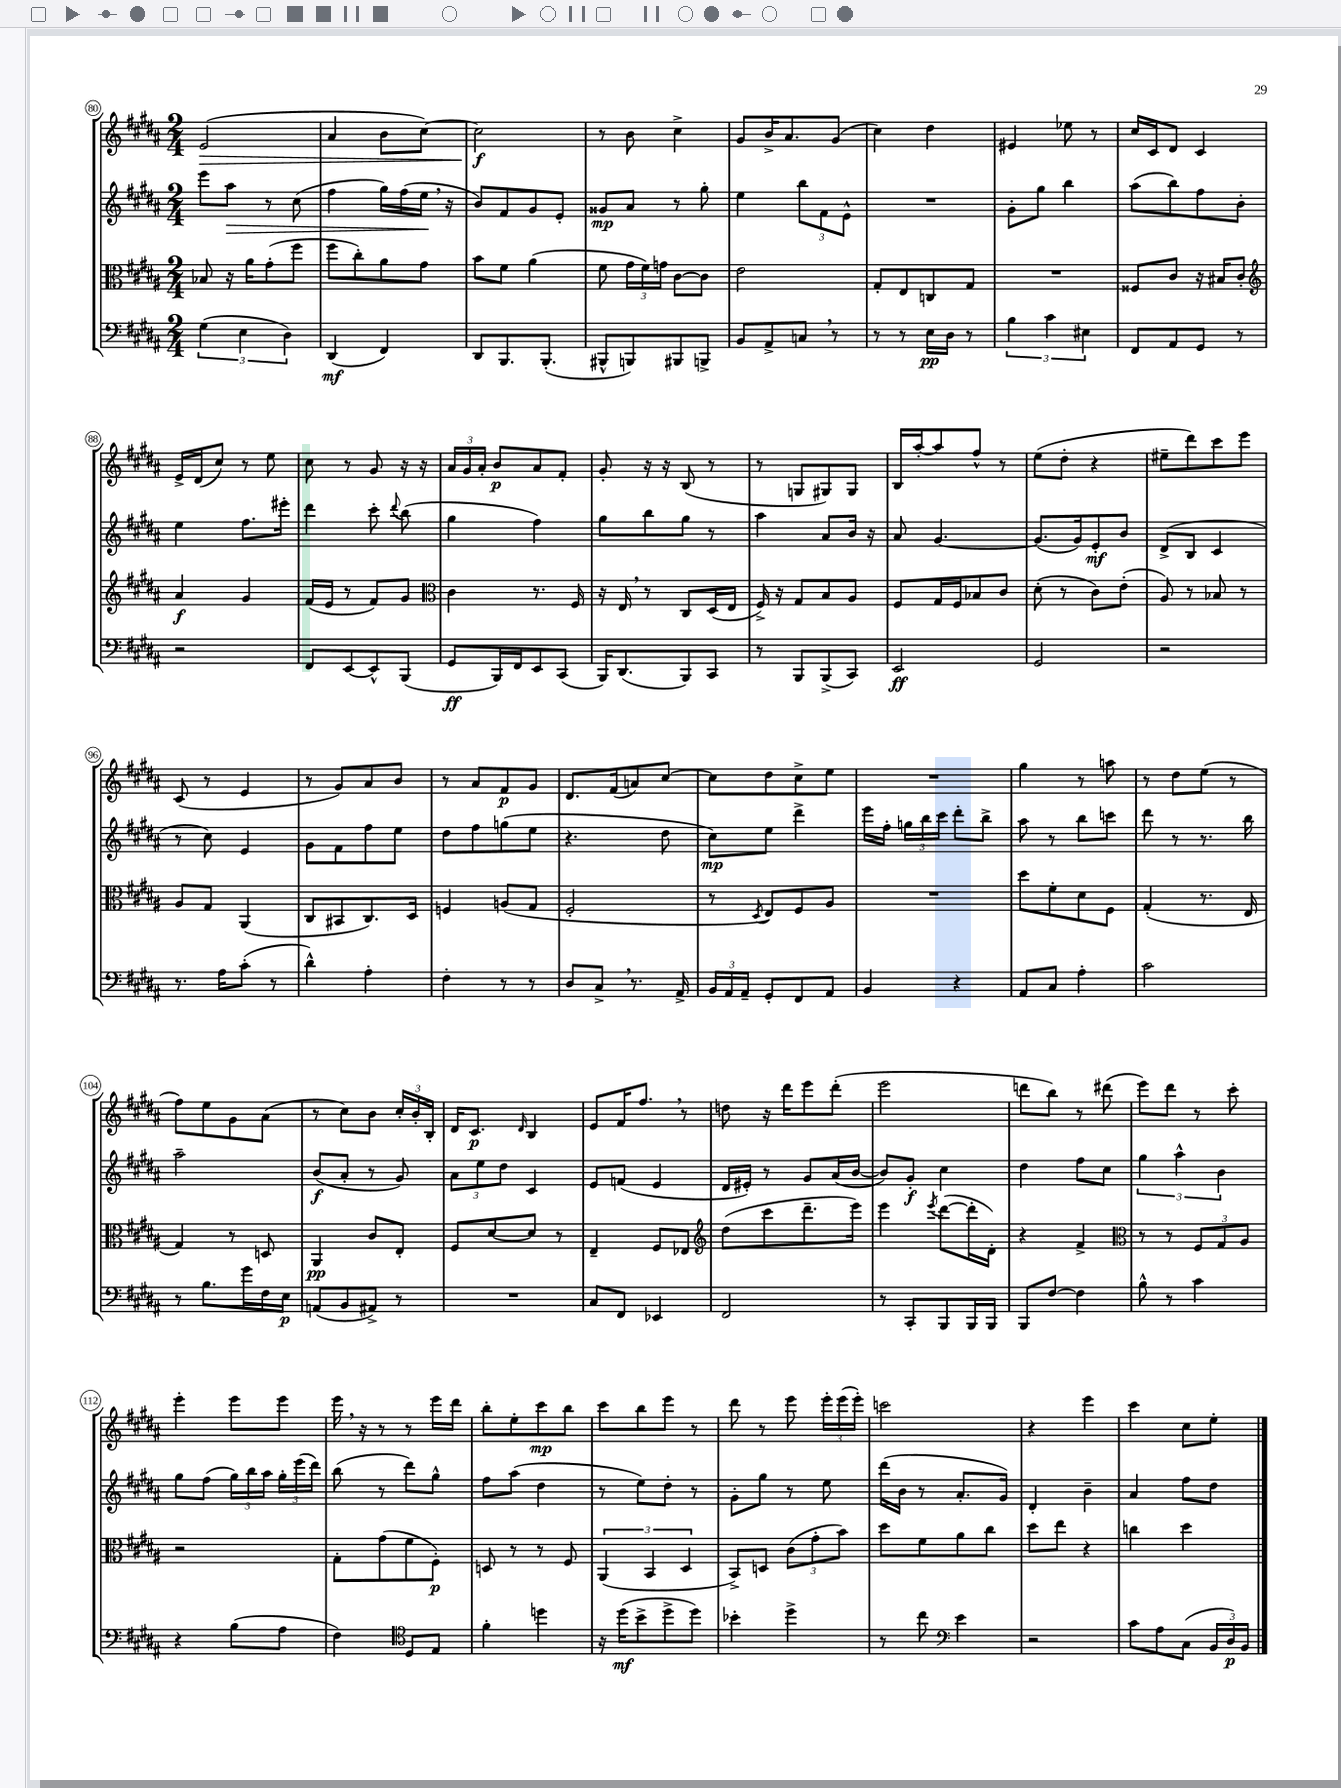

**kern	**kern	**kern	**kern
*staff4	*staff3	*staff2	*staff1
*clefF4	*clefC3	*clefG2	*clefG2
*k[f#c#g#d#a#]	*k[f#c#g#d#a#]	*k[f#c#g#d#a#]	*k[f#c#g#d#a#]
*M2/4	*M2/4	*M2/4	*M2/4
(6G#\	8B-/	8eee\L	(2e/
.	16r	8aa#\J	.
6E\	.	.	.
.	16a#\LK	.	.
.	(8g#'\	8r	.
6D#\)	.	.	.
.	8ff#\J	(8cc#\	.
=	=	=	=
(4DD#/	8ff#\L	4ff#\	4a#/
.	8cc#'\)	.	.
4FF#/)	8a#\	16gg#\LL)	8b\L
.	.	(16ff#\	.
.	8g#\J	16ee\JJ	[8cc#\J)
.	.	16r	.
=	=	=	=
8DD#/L	8b\L	8b/L)	2cc#\]
8.BBB/	8f#\J	8f#/	.
.	(4a#\	8g#/	.
(8.BBB'/J	.	.	.
.	.	8e'/J	.
=	=	=	=
8BBB#^^/L	8f#\	8g##/L	8r
8BBB/)	24g#\LL	8a#/J	8b\
.	24f#\)	.	.
.	24g\JJ	.	.
8BBB#/	[8c#\L	8r	4cc#^\
8BBB^/J	8c#\]J	8gg#'\	.
=	=	=	=
8BB/L	2e\	4ee\	8g#/L
8AA#^/	.	.	16b^/K
.	.	.	8.a#/
8C/J	.	12bb\L	.
.	.	12f#\	.
8r	.	.	(8g#/J
.	.	12e^^\J	.
=	=	=	=
8r	8G#'/L	2r	4cc#\)
8r	8E/	.	.
16E\LL	8C/	.	4dd#\
16D#\JJ	.	.	.
8r	8G#/J	.	.
=	=	=	=
6B\	2r	8g#'\L	4e#/
.	.	8gg#\J	.
6c#\	.	.	.
.	.	4bb\	8ee-\
6E#\	.	.	.
.	.	.	8r
=	=	=	=
8FF#/L	8F##/L	(8aa#\L	16cc#/LL
.	.	.	16c#/J
8AA#/	8c#/J	8bb\)	8d#/J
8GG#/J	16r	8ff#\	4c#/
.	16B#/LK	.	.
8r	8c#'/J	8b'\J	.
=	=	=	=
*	*clefG2	*	*
2r	4a#/	4ee\	16e^/LL
.	.	.	(16d#/J
.	.	.	8cc#/J)
.	4g#/	8.ff#\L	8r
.	.	.	8ee\
.	.	16eee#'\Jk	.
=	=	=	=
8FF#/L	(16f#/LL	4ddd#\	8cc#\
.	16e/JJ	.	.
[8EE/	8r	.	8r
8EE^^/]	8f#/L)	8ccc#'\	8g#/
.	.	8qqddd#/	.
(8BBB/J	8g#/J	(8bb\	16r
.	.	.	16r
=	=	=	=
*	*clefC3	*	*
8GG#/L	4c#\	4gg#\	24a#/LL
.	.	.	24g#/
.	.	.	24a#'/JJ
16BBB/L)	.	.	8b/L
16FF#/J	.	.	.
8EE/	8.r	4ff#\)	8a#/
(8CC#/J	.	.	8f#'/J
.	16F#/	.	.
=	=	=	=
16BBB/LK)	16r	8gg#\L	8g#'/
(8.DD#/	16E/	.	.
.	8r	8bb\	16r
.	.	.	16r
8BBB/)	8C#/L	8gg#\J	(8B/
8CC#/J	(16D#/L	8r	8r
.	16E/JJ	.	.
=	=	=	=
8r	16F#^/)	4aa#\	8r
.	16r	.	.
8BBB/L	8G#/L	.	8G/L
(8BBB^/	8B/	8a#/L	8G#/)
8CC#/J)	8A#/J	16b/Jk	8G#/J
.	.	16r	.
=	=	=	=
2EE/	8F#/L	8a#/	16B/LL
.	.	.	[16aa#'/J
.	16G#/L	[4.g#/	8aa#/]
.	16F#/J	.	.
.	8B-/	.	8ff#^^/J
.	8c#/J	.	8r
=	=	=	=
2GG#/	(8d#'\	(8.g#/]L	(8ee\L
.	8r	.	8dd#'\J
.	.	16g#/k)	.
.	8c#\L)	8e'/	4r
.	(8e'\J	8b/J	.
=	=	=	=
2r	8A#/)	(8d#^/L	8ee#~\L
.	8r	8B/J	8ddd#\)
.	8B-/	4c#/	8ccc#\
.	8r	.	8eee\J
=	=	=	=
8.r	8A#/L	8r	(8c#/
.	8G#/J	8cc#\)	8r
16A#\LK	.	.	.
(8c#'\J	(4AA#/	4e/	4e/
8r	.	.	.
=	=	=	=
4d#^^\)	8C#/L	8g#\L	8r
.	8BB#/	8f#\	8g#/L)
4A#'\	8.C#/)	8ff#\	8a#/
.	.	8ee\J	8b/J
.	16D#/Jk	.	.
=	=	=	=
4F#'\	4F/	8dd#\L	8r
.	.	8ff#\	8a#/L
8r	(8A/L	(8gg\	8f#/
8r	8G#/J	8ee\J	8g#/J
=	=	=	=
8D#/L	2F#'/	4.r	8.d#/L
8C#^/J	.	.	.
.	.	.	(16f#/k
8.r	.	.	8a/)
.	.	8dd#\	[8cc#/J
16AA#^/	.	.	.
=	=	=	=
24BB/LL	8r	8cc#\L)	8cc#\]L
24AA#/	.	.	.
24AA#~/JJ	.	.	.
.	8qD#/	.	.
8GG#'/L	8E/L)	8ee\J	8dd#\
8FF#/	8F#/	4ddd#^\	8cc#^\
8AA#/J	8A#/J	.	8ee\J
=	=	=	=
4BB/	2r	16eee\LL	2r
.	.	16ff#'\JJ	.
.	.	24gg\LL	.
.	.	24bb\	.
.	.	24ccc#\JJ	.
4r	.	8ddd#'\L	.
.	.	8bb^\J	.
=	=	=	=
8AA#/L	8dd#\L	8aa#\	4gg#\
8C#/J	8f#'\	8r	.
4A#'\	8d#\	8bb\L	8r
.	8F#\J	8ccc\J	8aa\
=	=	=	=
2c#\	(4G#'/	8ddd#\	8r
.	.	8r	8dd#\L
.	8.r	8.r	(8ee\J
.	.	.	8r
.	16E/	16bb\	.
=	=	=	=
8r	4G#/)	2aa#~\	8ff#\L)
8.B\L	.	.	8ee\
.	8r	.	8g#\
16g#\L	.	.	.
16F#\	8D/	.	(8a#\J
16E\JJ	.	.	.
=	=	=	=
(8AA/L	4AA#/	(8b/L	8r
8BB/	.	8a#'/J	8cc#\L)
8AA#^/J)	8c#/L	8r	8b\J
8r	8E'/J	8g#/)	24cc#'/LL
.	.	.	24b'/
.	.	.	24B'/JJ
=	=	=	=
2r	8F#/L	12a#\L	16d#/LK
.	.	.	8.c#/J
.	.	12ee\	.
.	[8d#/	.	.
.	.	12dd#\J	.
.	.	.	16qqd#/
.	8d#/]J	4c#/	4B/
.	8r	.	.
=	=	=	=
8C#/L	4E~/	8e/L	8e/L
8FF#/J	.	(8f/J	16f#/K
.	.	.	8.ff#/J
4EE-/	8F#/L	4e/	.
.	8E-/J	.	8r
=	=	=	=
*	*clefG2	*	*
2FF#/	(8dd#\L	16d#/LL	8dd\
.	.	16e#'/JJ)	.
.	8ccc#\	8r	16r
.	.	.	16ddd#\LK
.	8.ddd#~\	8g#/L	8eee\
.	.	(16a#/L	(8ddd#'\J
.	16eee\Jk)	[16b/JJ	.
=	=	=	=
8r	4eee\	8b/]L)	2eee\
8CC#'/L	.	8g#'/J	.
.	8qeee/	.	.
8BBB/	([8ddd#\L	4cc#\	.
16BBB/L	16ddd#'\]L	.	.
16BBB/JJ	16d#'\JJ)	.	.
=	=	=	=
8BBB/L	4r	4dd#\	8ddd\L
[8F#/J	.	.	8bb\J)
4F#\]	4f#^/	8ff#\L	8r
.	.	8cc#\J	(8ddd#\
=	=	=	=
*	*clefC3	*	*
8B^^\	8r	6gg#\	8eee\L)
8r	8r	.	8ddd#\J
.	.	6aa#^^\	.
4c#\	12F#/L	.	8r
.	12G#/	6b\	.
.	.	.	8ccc#'\
.	12A#/J	.	.
=	=	=	=
4r	2r	8gg#\L	4eee'\
.	.	(8ff#\J	.
(8B\L	.	24gg#\LL)	8eee\L
.	.	24bb\	.
.	.	24aa#\JJ	.
8A#\J	.	24gg#'\LL	8eee\J
.	.	(24eee\	.
.	.	24ddd#\JJ)	.
=	=	=	=
4F#\)	8G#'\L	(8bb\	16eee\
.	.	.	16r
.	(8g#\	8r	8r
*clefC4	*	*	*
8D#/L	8f#\	8ddd#\L)	8r
8E/J	8F#'\J)	8gg#^^\J	16eee\LL
.	.	.	16ddd#\JJ
=	=	=	=
4f#'\	8D/	8ff#\L	8bb'\L
.	8r	(8aa#\J	8ee'\
4dd\	8r	4dd#\	8ccc#\
.	8F#/	.	8bb\J
=	=	=	=
16r	(6AA#/	8r	8ccc#\L
(16dd#\LK	.	.	.
8b^\	.	8ee\L)	8bb\
.	6BB/	.	.
8dd#^\	.	8dd#'\J	8eee\J
.	6D#/	.	.
8dd#\J)	.	8r	8r
=	=	=	=
4b-'\	8BB^/L)	8g#'\L	8ddd#\
.	8D/J	8gg#\J	8r
4dd#^\	(12c#\L	8r	8eee\
.	12g#'\	.	.
.	.	8ee\	24eee'\LL
.	12b\J)	.	(24eee\
.	.	.	24eee'\JJ)
=	=	=	=
8r	8dd#\L	(16ddd#\LL	2ccc\
.	.	16b\JJ	.
8cc#\	8f#\	8r	.
*clefF4	*	*	*
4e\	8a#\	8.a#'/L	.
.	8cc#\J	.	.
.	.	16g#/Jk)	.
=	=	=	=
2r	8dd#\L	4d#'/	4r
.	8ee\J	.	.
.	4r	4b~\	4eee\
=	=	=	=
8c#\L	4cc\	4a#/	4ccc#\
8A#\	.	.	.
(8C#\J	4dd#\	8ff#\L	8cc#\L
24BB/LL	.	8dd#\J	8ee'\J
24D#/)	.	.	.
24BB/JJ	.	.	.
==	==	==	==
*-	*-	*-	*-
